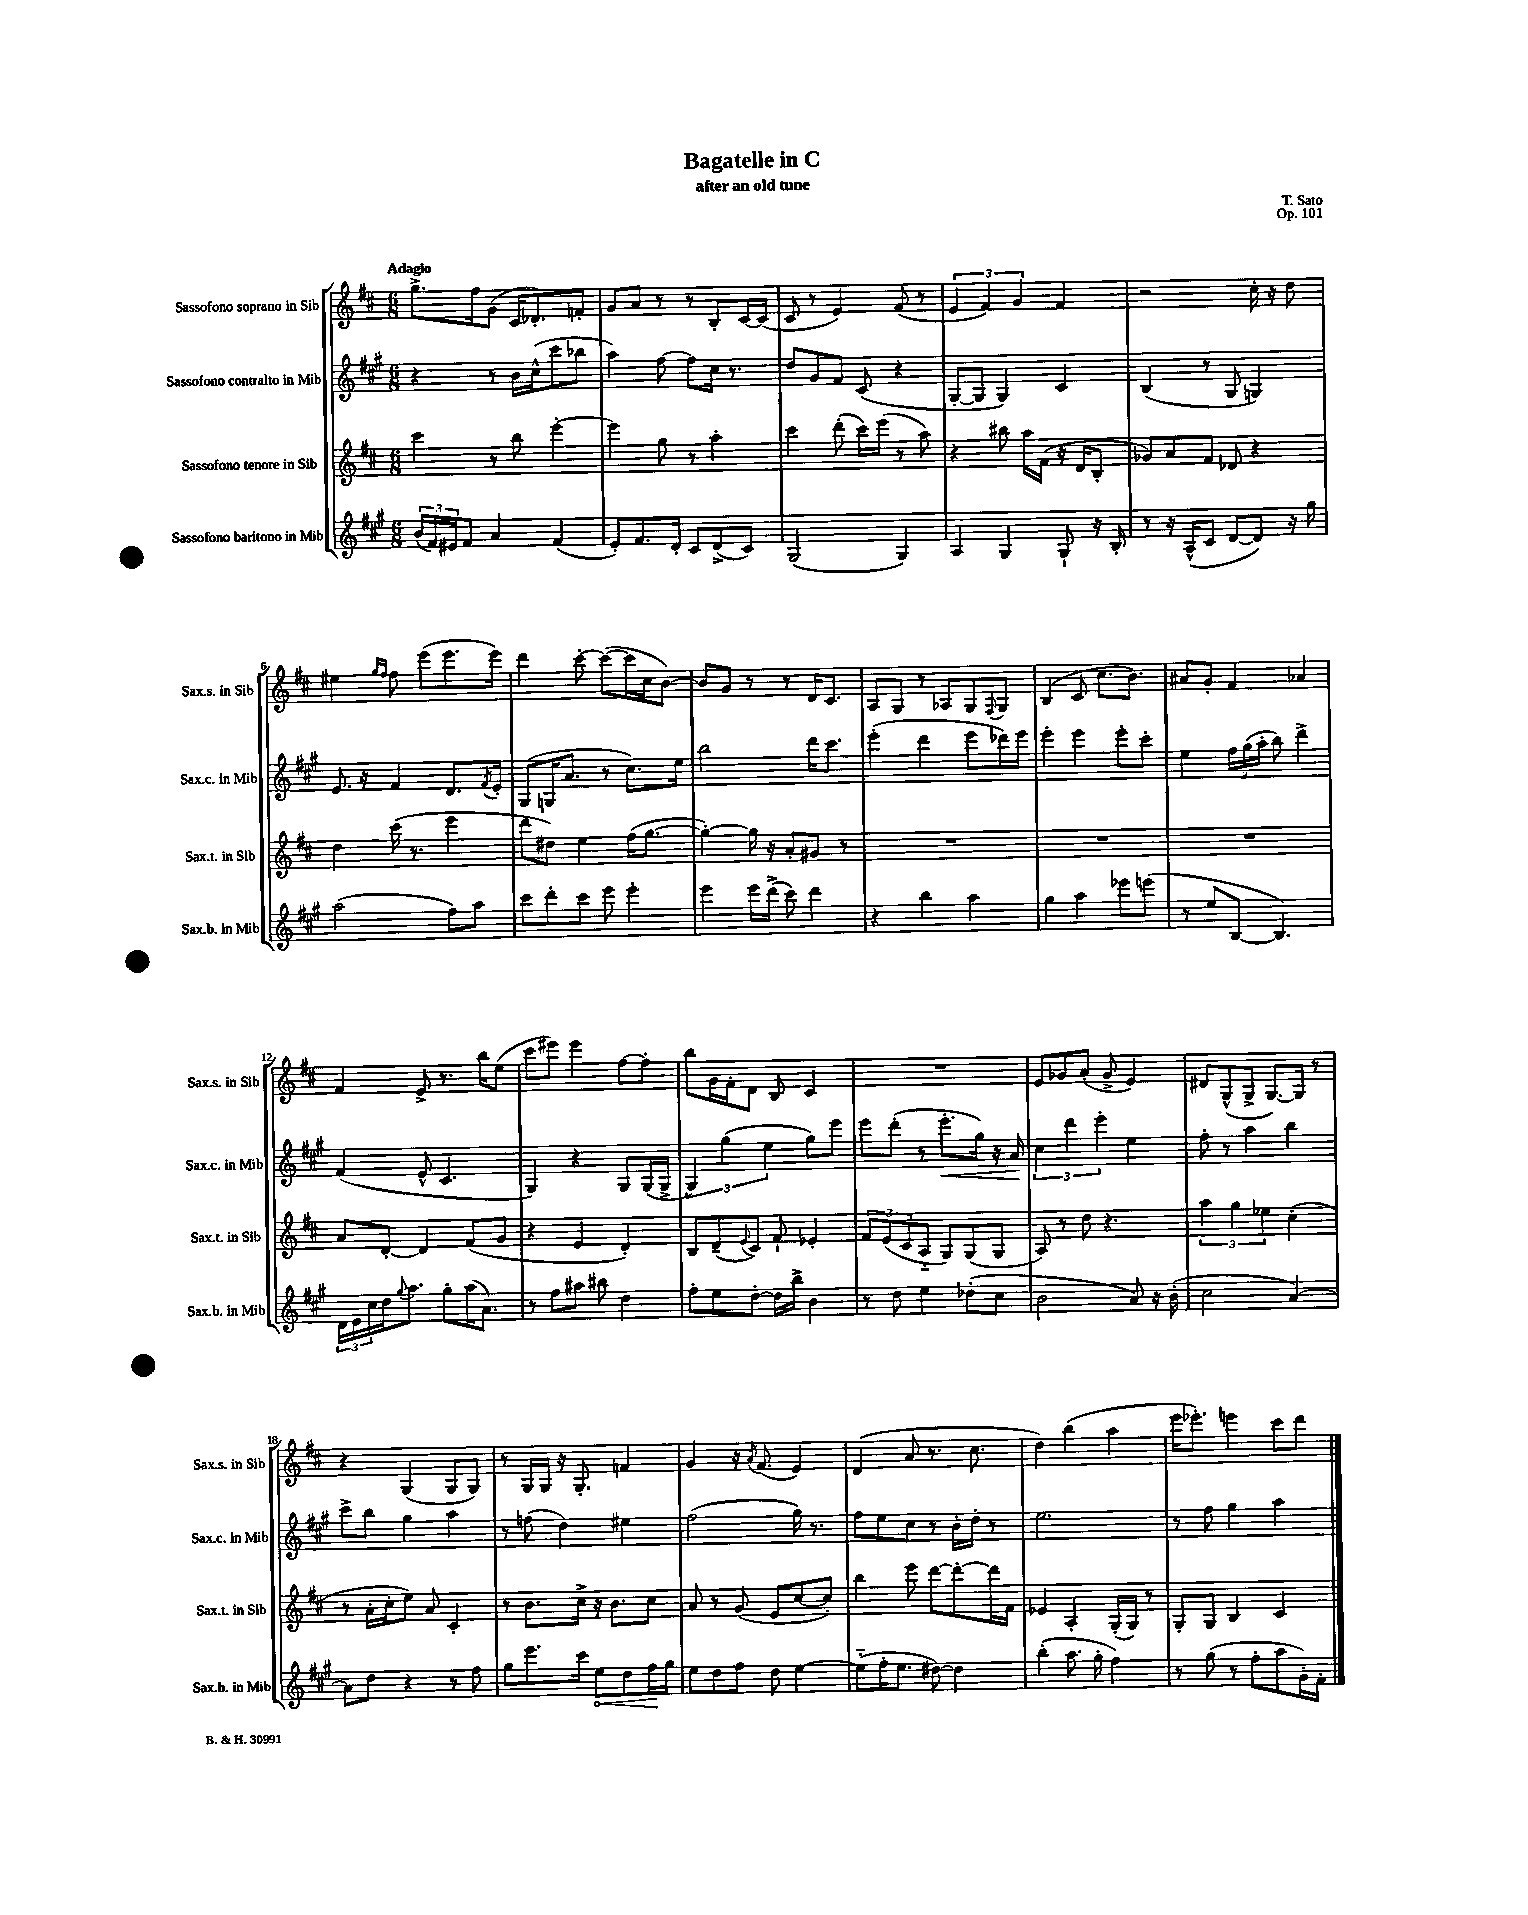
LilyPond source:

\header { title = "Bagatelle in C" composer = "T. Sato" subtitle = "after an old tune" opus = "Op. 101" }
<<
\new StaffGroup <<
\new Staff = "s0" \with { instrumentName = "Sassofono soprano in Sib" shortInstrumentName = "Sax.s. in Sib" } {
    \clef treble \key d \major \numericTimeSignature \time 6/8 \tempo "Adagio"
    g''8.-> fis''16 g'8( cis'16 des'8.-.) f'8-. |
    g'8 a'8 r8 r8 b8-. cis'16~ cis'16( |
    cis'8 r8 e'4) fis'8( r8 |
    \tuplet 3/2 { e'4 fis'4) g'4 } fis'4 |
    r2 cis''16-. r16 d''8 |
    eis''4 \grace { g''16 fis''16 } fis''8 e'''8( e'''8. e'''16) |
    d'''4 cis'''8~-. cis'''8~( cis'''16 cis''16 b'8~) |
    b'8 g'8 r8 r8 d'16 cis'8. |
    a8 g8 r8 aes8 g8 \appoggiatura { fis8 } g8 |
    b4( cis'8 cis''8. b'8.) |
    ais'8 g'8-. fis'4 aes'4 |
    fis'4 e'8-> r8. b''16 e''8( |
    cis'''8 eis'''8) eis'''4 fis''8~ fis''8-. |
    b''8 g'16 fis'16-. d'8 b8 cis'4 |
    R2. |
    e'8 ges'8 a'8-.( ges'8-> e'4) |
    dis'8 g8-^( g8-> g8.~) g16 r8 |
    r4 g4( g8 g8) |
    r8 g16 g16 r16 g8.-. f'4 |
    g'4 r16 \acciaccatura { a'8 } fis'8.( e'4) |
    d'4( a'8 r8. cis''8. |
    d''4) b''4( a''4 |
    e'''16 ees'''8.-.) e'''4 cis'''8 d'''8 \bar "|." |
}
\new Staff = "s1" \with { instrumentName = "Sassofono contralto in Mib" shortInstrumentName = "Sax.c. in Mib" } {
    \clef treble \key a \major \numericTimeSignature \time 6/8
    r4 r8 b'16 cis''16-^( cis'''8 bes''8 |
    a''4) fis''8~ fis''8 cis''16 r8. |
    d''8 gis'8 fis'8 cis'8( r4 |
    gis8~-. gis8 gis4) cis'4 |
    b4( r8 gis8 g4) |
    e'8. r16 fis'4 d'8. \acciaccatura { fis'8 } e'16-. |
    gis8( g16 a'8. r8 cis''8.) e''16 |
    b''2 d'''16 cis'''8. |
    e'''4-.( d'''4 e'''8 des'''16) e'''16 |
    e'''4-. e'''4 e'''8-. cis'''8-. |
    e''4 \tuplet 3/2 { fis''16 gis''16( a''16-. } b''8) d'''4-> |
    fis'4( e'8-^ cis'4. |
    gis4) r4 gis8 gis16( gis16-> |
    \tuplet 3/2 { gis4) gis''4( e''4 } gis''8) e'''8 |
    e'''8 d'''8-.( r8 e'''8.-.\< gis''16) r16 a'16\! |
    \tuplet 3/2 { cis''4 d'''4 e'''4-. } e''4 |
    fis''8-. r8 a''4 b''4 |
    cis'''8-> b''8 gis''4 a''4 |
    r8 f''8( d''4) eis''4 |
    fis''2( gis''16) r8. |
    fis''8 e''8 cis''8 r8 b'16-. d''16-. r8 |
    e''2. |
    r8 fis''8 gis''4 a''4 \bar "|." |
}
\new Staff = "s2" \with { instrumentName = "Sassofono tenore in Sib" shortInstrumentName = "Sax.t. in Sib" } {
    \clef treble \key d \major \numericTimeSignature \time 6/8
    cis'''4 r8 b''8 e'''4~-. |
    e'''4 g''8 r8 a''4-. |
    cis'''4 d'''8-.( cis'''16) e'''16( r8 a''8) |
    r4 bis''8 a''16 fis'16( r16 d'16 b8-. |
    ges'8) a'8 fis'8 des'8 r4 |
    d''4 cis'''16( r8. e'''4 |
    d'''8 dis''8) e''4 fis''16( g''8.~ |
    g''4~-.) g''16 r16 a'8-. gis'8 r8 |
    R2. |
    R2. |
    R2. |
    a'8 d'8~-. d'4 fis'8( g'8 |
    r4 e'4 d'4-.) |
    b8 d'8--( \appoggiatura { e'8 } cis'8) fis'8-! ees'4-. |
    \tuplet 3/2 { fis'8 e'8( cis'8 } a8-_ g8) g8( g8 |
    a8) r8 d''8 r4. |
    \tuplet 3/2 { a''4 g''4 ees''4 } cis''4-.( |
    r8 a'16-. cis''16-. e''8) a'8 cis'4-. |
    r8 b'8. cis''16-> r16 b'8. cis''8 |
    a'8 r8 g'8( e'8 cis''8~ cis''8-.) |
    b''4 e'''8 d'''8~ d'''8~-. d'''16 fis'16 |
    ees'4 a4-. g16-.( g16) r8 |
    g8-. g8 b4 cis'4 \bar "|." |
}
\new Staff = "s3" \with { instrumentName = "Sassofono baritono in Mib" shortInstrumentName = "Sax.b. in Mib" } {
    \clef treble \key a \major \numericTimeSignature \time 6/8
    \tuplet 3/2 { b'16( fis'16) eis'16 } fis'8 a'4 fis'4( |
    e'8-.) fis'8. d'16-. cis'8 d'8->( cis'8) |
    gis2( gis4) |
    a4 gis4 gis8-! r16 b16-. |
    r8 r16 a16-^( cis'8 d'8~ d'8) r16 gis''16 |
    a''2( fis''8) a''8 |
    cis'''8 d'''8-. cis'''8 e'''8 e'''4-. |
    e'''4 e'''16 d'''16->( cis'''8) d'''4 |
    r4 b''4 a''4 |
    gis''4 a''4 ees'''8 e'''8( |
    r8 e''8 b8~ b4.) |
    \tuplet 3/2 { d'16 e'16 cis''16 } d''16 \appoggiatura { gis''8 } a''8. gis''8-. a''16( a'8.) |
    r8 fis''8 ais''8 bis''8 d''4 |
    fis''8-. e''8 d''8~-. d''16 b''16-> b'4 |
    r8 d''8 e''4 des''8-.( cis''8 |
    b'2 a'8) r16 b'16-.( |
    cis''2 a'4~) |
    a'8 d''8 r4 r8 fis''8 |
    gis''8 e'''8. cis'''16 \once \override Hairpin.circled-tip = ##t e''8\< d''8 fis''16\! gis''16 |
    e''8 d''8 fis''8 d''8 e''4~ |
    e''8-_( fis''16-. e''8. dis''8~) dis''4 |
    b''4-.( a''8. gis''16-. fis''4) |
    r8 gis''8( r8 fis''8-. a''8 gis'16-.) fis'16-. \bar "|." |
}
>>
>>
